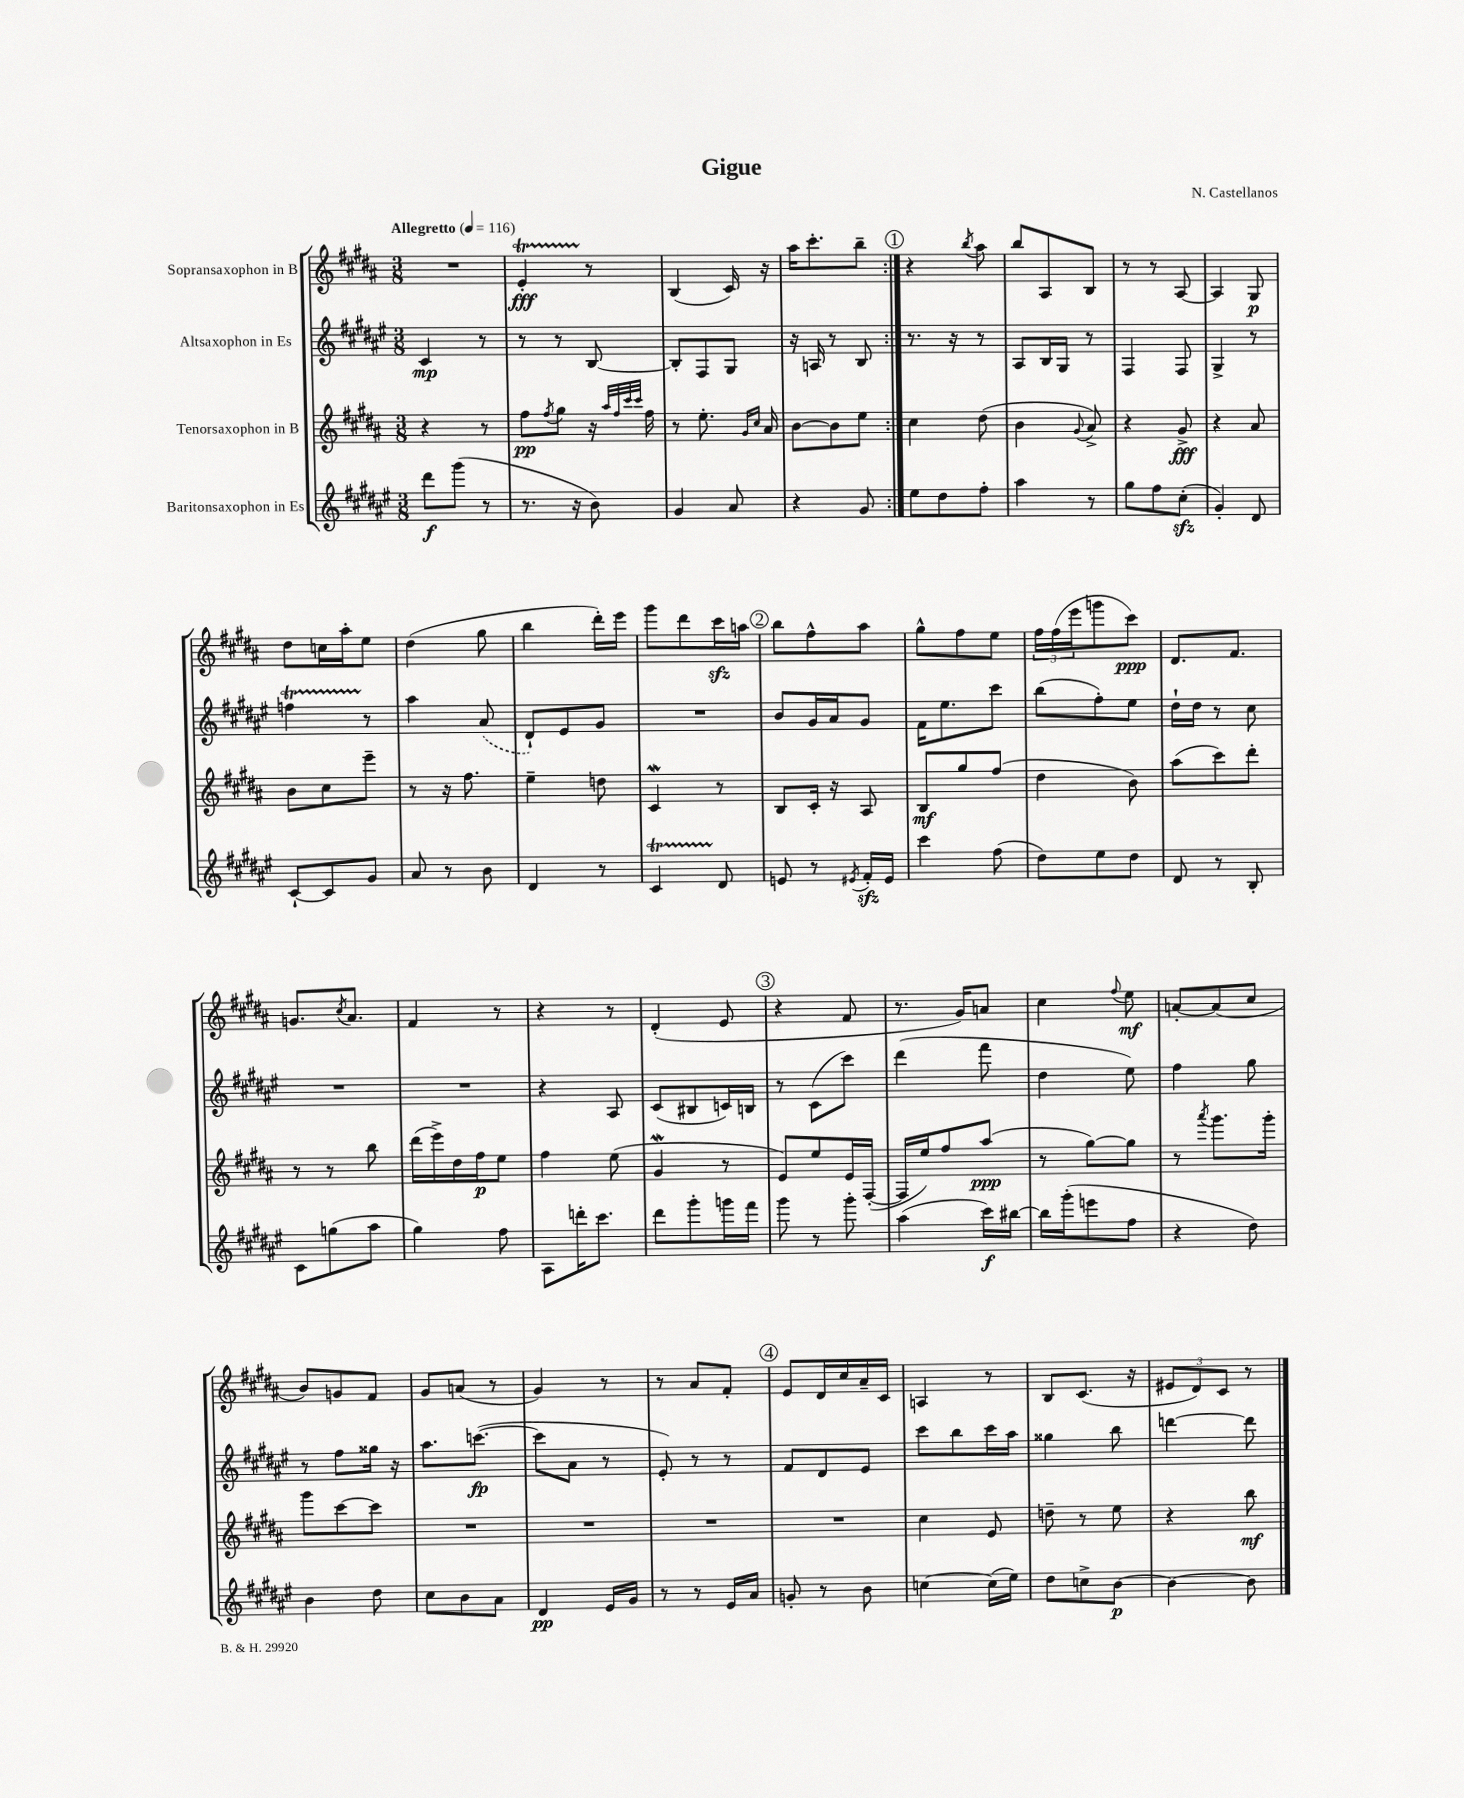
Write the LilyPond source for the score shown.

\header { title = "Gigue" composer = "N. Castellanos" }
<<
\new StaffGroup <<
\new Staff = "s0" \with { instrumentName = "Sopransaxophon in B" } {
    \clef treble \key b \major \numericTimeSignature \time 3/8 \tempo "Allegretto" 4 = 116
    \repeat volta 2 { R4. |
    e'4-.\startTrillSpan\fff r8\stopTrillSpan |
    b4( cis'16) r16 |
    ais''16 cis'''8.-. b''8-- | }
    \mark \markup { \circle "1" } r4 \acciaccatura { b''8 } ais''8 |
    b''8 ais8 b8 |
    r8 r8 ais8~ |
    ais4 gis8\p |
    dis''8 c''16 ais''16-. e''8 |
    dis''4( gis''8 |
    b''4 dis'''16-.) e'''16 |
    gis'''8 dis'''8 cis'''16\sfz a''16 |
    \mark \markup { \circle "2" } b''8 fis''8-^ ais''8 |
    gis''8-^ fis''8 e''8 |
    \tuplet 3/2 { fis''16 fis''16( e'''16 } g'''8 cis'''8\ppp) |
    dis'8. fis'8. |
    g'8. \acciaccatura { cis''8 } ais'8. |
    fis'4 r8 |
    r4 r8 |
    dis'4-.( e'8 |
    \mark \markup { \circle "3" } r4 fis'8 |
    r8. gis'16) a'8 |
    cis''4 \appoggiatura { fis''8 } e''8\mf |
    a'8~-. a'8( cis''8 |
    b'8) g'8 fis'8 |
    gis'8 a'8( r8 |
    gis'4) r8 |
    r8 ais'8 fis'8-. |
    \mark \markup { \circle "4" } e'8 dis'16 cis''16 ais'16-- cis'16 |
    a4 r8 |
    b8 cis'8.( r16 |
    \tuplet 3/2 { eis'8 dis'8) cis'8 } r8 \bar "|." |
}
\new Staff = "s1" \with { instrumentName = "Altsaxophon in Es" } {
    \clef treble \key fis \major \numericTimeSignature \time 3/8
    \repeat volta 2 { cis'4\mp r8 |
    r8 r8 b8~ |
    b8-. fis8 gis8 |
    r16 a16 r8 b8 | }
    \mark \markup { \circle "1" } r8. r16 r8 |
    ais8 b16 gis16 r8 |
    fis4 fis8 |
    gis4-> r8 |
    f''4\startTrillSpan r8\stopTrillSpan |
    ais''4 \once \slurDashed ais'8( |
    dis'8-!) eis'8 gis'8 |
    R4. |
    \mark \markup { \circle "2" } b'8 gis'16 ais'16 gis'8 |
    fis'16 eis''8. cis'''8 |
    b''8( fis''8-.) eis''8 |
    dis''16-! dis''16 r8 cis''8 |
    R4. |
    R4. |
    r4 ais8 |
    cis'8( bis8 c'16) b16 |
    \mark \markup { \circle "3" } r8 cis'8( cis'''8) |
    dis'''4( fis'''8 |
    dis''4 eis''8) |
    fis''4 gis''8 |
    r8 fis''8 gisis''16 r16 |
    ais''8. c'''8.~\fp( |
    c'''8 ais'8 r8 |
    eis'8-.) r8 r8 |
    \mark \markup { \circle "4" } fis'8 dis'8 eis'8 |
    cis'''8 b''8 cis'''16 ais''16 |
    gisis''4 b''8 |
    d'''4~ d'''8 \bar "|." |
}
\new Staff = "s2" \with { instrumentName = "Tenorsaxophon in B" } {
    \clef treble \key b \major \numericTimeSignature \time 3/8
    \repeat volta 2 { r4 r8 |
    fis''8\pp \acciaccatura { fis''8 } gis''8 r16 \grace { ais''32 fis''32 cis'''32 cis'''32 } fis''16 |
    r8 e''8.-. \grace { gis'16 cis''16 } ais'16 |
    b'8~ b'8 e''8 | }
    \mark \markup { \circle "1" } cis''4 dis''8( |
    b'4 \appoggiatura { gis'8 } ais'8->) |
    r4 gis'8->\fff |
    r4 ais'8 |
    b'8 cis''8 e'''8-- |
    r8 r16 fis''8. |
    e''4-- d''8 |
    cis'4\mordent r8 |
    \mark \markup { \circle "2" } b8 cis'16-. r16 ais8 |
    b8\mf gis''8 fis''8( |
    dis''4 b'8) |
    ais''8( cis'''8) dis'''8-. |
    r8 r8 b''8 |
    dis'''16( e'''16->) dis''16 fis''16\p e''8 |
    fis''4 e''8( |
    gis'4\mordent r8 |
    \mark \markup { \circle "3" } e'8) e''8 e'16 fis16~-.( |
    fis16 e''16) fis''8 ais''8\ppp( |
    r8 gis''8~) gis''8 |
    r8 \acciaccatura { ais'''8 } gis'''8. gis'''16-. |
    gis'''8 cis'''8~ cis'''8 |
    R4. |
    R4. |
    R4. |
    \mark \markup { \circle "4" } R4. |
    cis''4 e'8 |
    d''8-- r8 e''8 |
    r4 b''8\mf \bar "|." |
}
\new Staff = "s3" \with { instrumentName = "Baritonsaxophon in Es" } {
    \clef treble \key fis \major \numericTimeSignature \time 3/8
    \repeat volta 2 { dis'''8\f gis'''8( r8 |
    r8. r16 b'8) |
    gis'4 ais'8 |
    r4 gis'8 | }
    \mark \markup { \circle "1" } eis''8 dis''8 fis''8-. |
    ais''4 r8 |
    gis''8 fis''8 cis''8-.\sfz( |
    gis'4-.) dis'8 |
    cis'8~-! cis'8 gis'8 |
    ais'8 r8 b'8 |
    dis'4 r8 |
    cis'4\startTrillSpan dis'8\stopTrillSpan |
    \mark \markup { \circle "2" } e'8 r8 \acciaccatura { eis'8 } fis'16-.\sfz eis'16 |
    cis'''4 fis''8( |
    dis''8) eis''8 dis''8 |
    dis'8 r8 b8-. |
    cis'8 g''8( ais''8 |
    gis''4) fis''8 |
    ais8 d'''16-. cis'''8. |
    dis'''8 gis'''8-. g'''16 fis'''16 |
    \mark \markup { \circle "3" } gis'''8 r8 gis'''8-. |
    ais''4( cis'''16\f) bis''16~ |
    bis''16 gis'''16-.( e'''8 fis''8 |
    r4 dis''8) |
    b'4 dis''8 |
    cis''8 b'8 ais'8 |
    dis'4\pp eis'16 gis'16 |
    r8 r8 eis'16 ais'16 |
    \mark \markup { \circle "4" } g'8-. r8 b'8 |
    c''4~ c''16( eis''16) |
    dis''8 c''8-> b'8~\p |
    b'4~ b'8 \bar "|." |
}
>>
>>
\layout { \context { \Score \remove "Bar_number_engraver" } }
